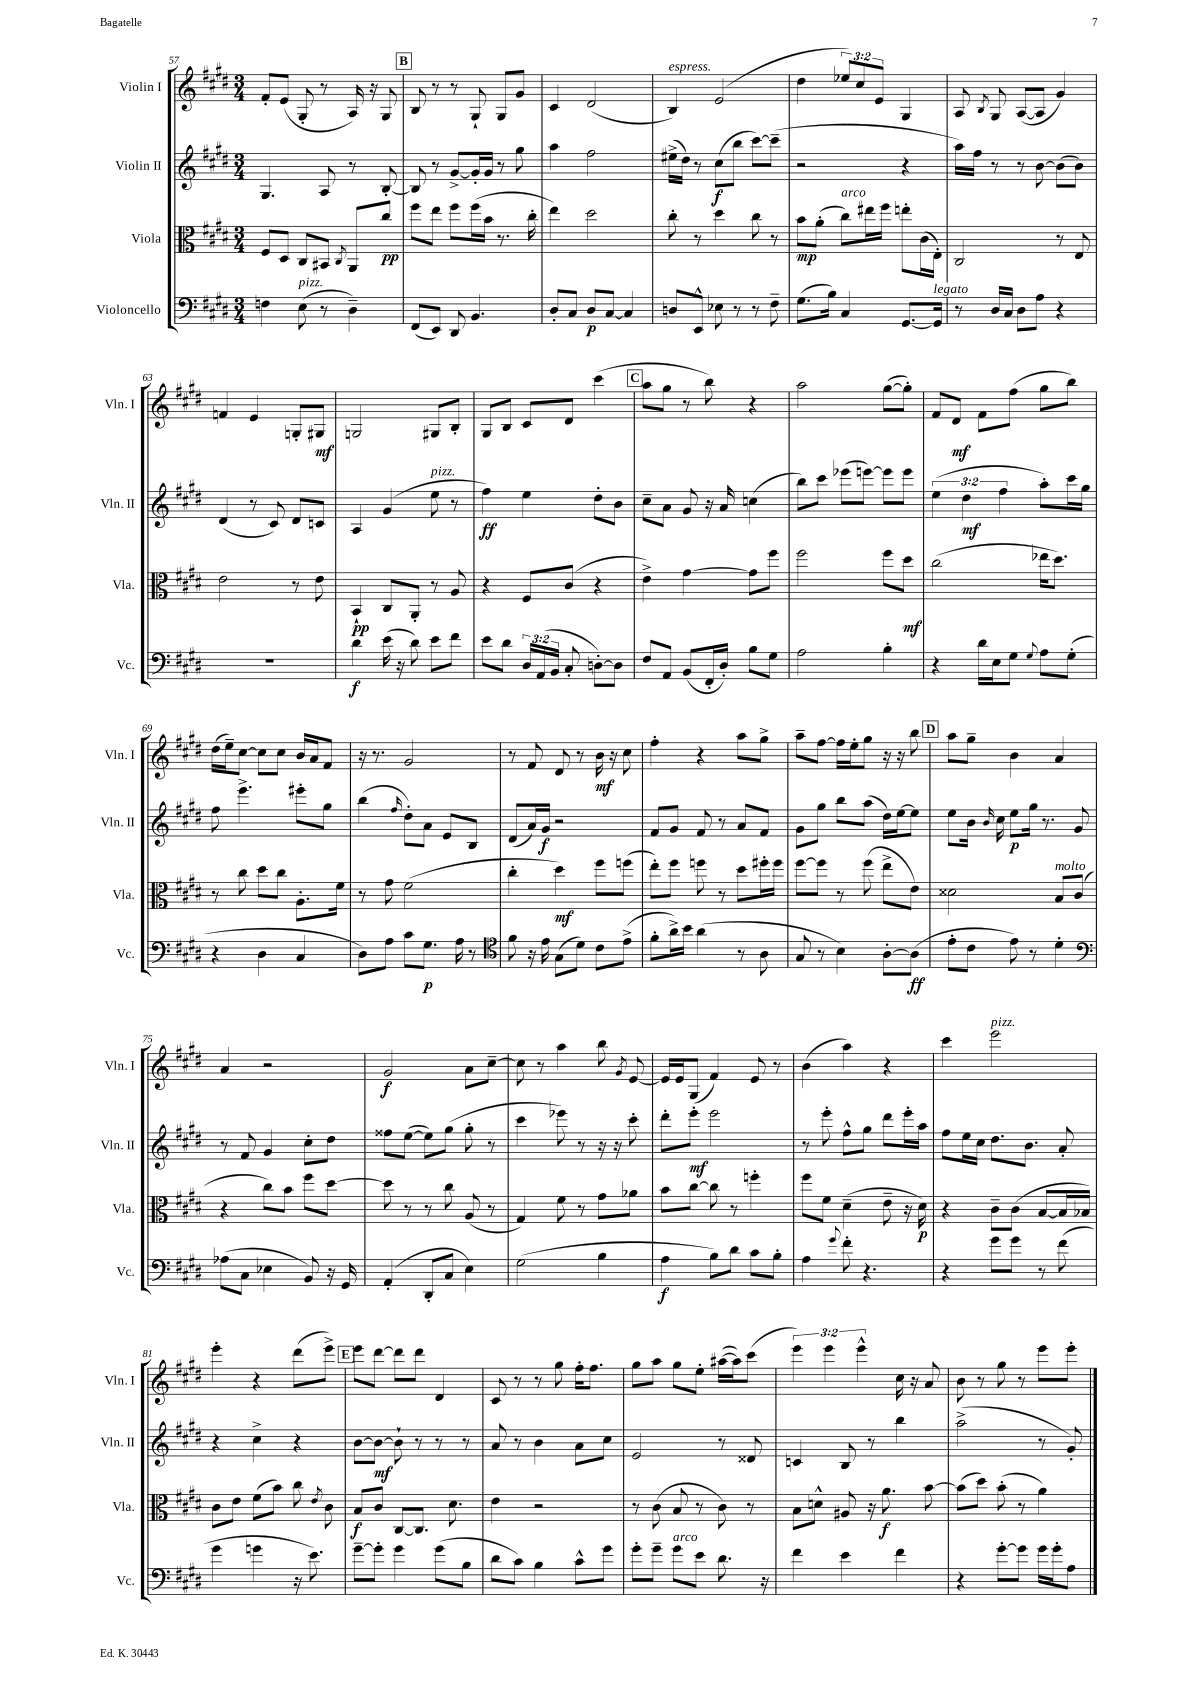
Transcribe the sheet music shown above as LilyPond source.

<<
\new StaffGroup <<
\new Staff = "s0" \with { instrumentName = "Violin I" shortInstrumentName = "Vln. I" } {
    \clef treble \key e \major \numericTimeSignature \time 3/4 \override Staff.TupletNumber.text = #tuplet-number::calc-fraction-text
    \autoBeamOff fis'8[-. e'8]( gis8-. r8 a16) r16 gis8 |
    \mark \markup { \box "B" } b8 r8 r8 gis8-! gis8[ gis'8] |
    cis'4 dis'2( |
    b4^\markup { \italic "espress." }) e'2( |
    dis''4 \tuplet 3/2 { ees''8[) cis''8 e'8] } gis4 |
    a8 \acciaccatura { b8 } gis8 a8[~( a8] gis'4) |
    f'4 e'4 g8[-. gis8]\mf |
    g2 gis8[ b8]-. |
    gis8[ b8] cis'8[ dis'8] cis'''4( |
    \mark \markup { \box "C" } a''8[ gis''8] r8 b''8) r4 |
    a''2 gis''8[~( gis''8]-.) |
    fis'8[ dis'8]\mf fis'8[ fis''8]( gis''8[ b''8]) |
    dis''16[( e''16--) cis''8]~ cis''8[ cis''8] b'16[ a'16 fis'8] |
    r16 r8. gis'2 |
    r8 fis'8 dis'8 r8 b'16\mf r16 cis''8 |
    fis''4-. r4 a''8[ gis''8]-> |
    a''8[-- fis''8]~ fis''16[ e''16-. gis''8] r16 r16 b''8 |
    \mark \markup { \box "D" } a''8[ gis''8]-- b'4 a'4 |
    a'4 r2 |
    gis'2\f a'8[ cis''8]~-- |
    cis''8 r8 a''4 b''8 \acciaccatura { gis'8 } e'8~ |
    e'16[ e'16 gis8]( fis'4) e'8 r8 |
    b'4( a''4) r4 |
    cis'''4 e'''2^\markup { \italic "pizz." } |
    e'''4-. r4 dis'''8[( e'''8]->) |
    \mark \markup { \box "E" } e'''8[ dis'''8]~ dis'''8[ dis'''8] dis'4 |
    cis'8 r8 r8 gis''8 fis''16[-. fis''8.] |
    gis''8[ a''8] gis''8[ e''8]-. ais''16[~( ais''16) cis'''8]( |
    \tuplet 3/2 { e'''4) e'''4 e'''4-^ } cis''16 r16 a'8 |
    b'8 r8 gis''8 r8 e'''8[ e'''8]-. \bar "|." |
}
\new Staff = "s1" \with { instrumentName = "Violin II" shortInstrumentName = "Vln. II" } {
    \clef treble \key e \major \numericTimeSignature \time 3/4 \override Staff.TupletNumber.text = #tuplet-number::calc-fraction-text
    \autoBeamOff gis4. a8 r8 b8~-. |
    \mark \markup { \box "B" } b8 r8 gis'8[~-> gis'16-. gis'16] r8 gis''8 |
    a''4 fis''2 |
    eis''16[->( dis''16]) r8 cis''8[\f( b''8] cis'''8[~) cis'''8]--( |
    r2 r4 |
    a''16[) fis''16] r8 r8 b'8~ b'8[( b'8]) |
    dis'4( r8 cis'8) dis'8[ c'8] |
    a4 gis'4( e''8^\markup { \italic "pizz." } r8 |
    fis''4\ff) e''4 dis''8[-. b'8] |
    \mark \markup { \box "C" } cis''8[-- a'8] gis'8 r16 a'16 c''4( |
    b''8[) cis'''8] ees'''8[( e'''8]~) e'''8[ e'''8] |
    \tuplet 3/2 { e''4( dis''4\mf fis''4 } a''8[-.) cis'''16 gis''16] |
    fis''8 e'''4.-> eis'''8[-. gis''8] |
    b''4( \grace { fis''16 } dis''8[-.) a'8] e'8[ b8] |
    dis'8[( a'16) gis'16]\f r2 |
    fis'8[ gis'8] fis'8 r8 a'8[ fis'8] |
    gis'8[ gis''8] b''8[ a''8]( dis''16[) e''16~ e''8] |
    \mark \markup { \box "D" } e''8[ b'16] \grace { b'16 } cis''16 e''8[\p gis''16] r8. gis'8 |
    r8 fis'8 gis'4 cis''8[-. dis''8] |
    fisis''8[ e''8]~( e''8[) gis''8]( gis''8-. r8 |
    cis'''4 ees'''8) r8 r16 r16 cis'''8-. |
    dis'''8[-. e'''8]-.\mf e'''2 |
    r8 e'''8-. fis''8[-^ gis''8] dis'''8[ e'''16-. a''16] |
    fis''8[ e''16 cis''16] dis''8.[ b'8.] a'8-. |
    r4 cis''4-> r4 |
    \mark \markup { \box "E" } b'8[~ b'8]~\mf b'8-! r8 r8 r8 |
    a'8 r8 b'4 a'8[ cis''8] |
    e'2 r8 disis'8 |
    c'4 b8 r8 b''4 |
    a''2->( r8 gis'8-.) \bar "|." |
}
\new Staff = "s2" \with { instrumentName = "Viola" shortInstrumentName = "Vla." } {
    \clef alto \key e \major \numericTimeSignature \time 3/4
    \autoBeamOff fis8[ dis8] cis8[ bis,8] \acciaccatura { cis8 } a,8[ cis''8]\pp |
    \mark \markup { \box "B" } fis''8[ e''8] fis''8[ fis''16( b'16] r8. cis''16-. |
    e''4) dis''2 |
    cis''8-. r8 dis''4 cis''8 r8 |
    b'8[\mp a'8]-.( cis''8[^\markup { \italic "arco" }) eis''16 fis''16] e''8[-. cis'16( e16]-.) |
    cis2 r8 e8 |
    e'2 r8 e'8 |
    b,4-!\pp cis8[ a,8]-. r8 a8 |
    r4 fis8[ cis'8]( r4 |
    \mark \markup { \box "C" } e'4->) gis'4~ gis'8[ fis''8] |
    fis''2 fis''8[ dis''8]\mf |
    cis''2( ees''16[ dis''8.]) |
    r8 cis''8 dis''8[ cis''8] a8.[-. fis'16] |
    r8 gis'8 fis'2( |
    cis''4-. dis''4\mf) fis''8[ f''8]( |
    e''8[-.) fis''8] f''8 r8 dis''8[ fis''16-. fis''16] |
    fis''8[~ fis''8] r8 fis''8( e''8[-> e'8]) |
    \mark \markup { \box "D" } disis'2 b8[^\markup { \italic "molto" } cis'8]( |
    r4 cis''8[) b'8] fis''8[ dis''8]~ |
    dis''8 r8 r8 cis''8 a8( r8 |
    gis4) fis'8 r8 gis'8[ aes'8] |
    b'8[ cis''8]~ cis''8 r8 f''4-. |
    fis''8[ fis'8] dis'4--( e'8-- r16 dis'16\p) |
    r4 cis'8[-- cis'8]( b8[~ b16 bes16]) |
    cis'8[ e'8] fis'8[( b'8]) cis''8 \acciaccatura { e'8 } cis'8 |
    \mark \markup { \box "E" } b8[\f cis'8] cis8[~ cis8.] dis'8. |
    e'4 r2 |
    r8 cis'8( b8 r8 cis'8) r8 |
    b8[ d'8]-^ ais8 r16 a'8.\f b'8~ |
    b'8[( dis''8]) b'8-.( r8 a'4) \bar "|." |
}
\new Staff = "s3" \with { instrumentName = "Violoncello" shortInstrumentName = "Vc." } {
    \clef bass \key e \major \numericTimeSignature \time 3/4 \override Staff.TupletNumber.text = #tuplet-number::calc-fraction-text
    \autoBeamOff f4 e8^\markup { \italic "pizz." }( r8 dis4--) |
    \mark \markup { \box "B" } fis,8[( e,8]) dis,8 b,4. |
    dis8[-. cis8] dis8[\p cis8]~ cis4 |
    d8[ e,8]-^ ees8 r8 r8 fis8-- |
    gis8.[( b16]) cis4 gis,8.[~ gis,16]^\markup { \italic "legato" } |
    r8 dis16[ cis16] dis8[ a8] r4 |
    R2. |
    dis'4\f e'16( r16 dis'8) e'8[ fis'8] |
    e'8[ dis'8] \tuplet 3/2 { dis16[ a,16( b,16] } cis8-. d8[~-.) d8] |
    \mark \markup { \box "C" } fis8[ a,8] b,8[( fis,16-. dis16]-.) b8[ gis8] |
    a2 b4-. |
    r4 dis'16[ e16 gis8] \appoggiatura { gis8 } a8[ gis8]-.( |
    r4 dis4 cis4 |
    dis8[) a8] cis'8[ gis8.]\p a16 r8 |
    \clef tenor fis'8 r16 e'16 gis8[( dis'8]) cis'8[ e'8]->( |
    fis'8[-. a'16->) b'16] a'4( r8 a8 |
    gis8 r8 b4) a8[~-. a8]\ff( |
    \mark \markup { \box "D" } e'8[-. cis'8] e'8) r8 dis'4-. |
    \clef bass aes8[( cis8] ees4 b,8) r16 gis,16 |
    a,4-.( dis,8[-. cis8] e4) |
    gis2( b4 |
    a4\f b8[) dis'8] cis'8[ b8]-. |
    a4 \appoggiatura { gis'8 } fis'8-. r4. |
    r4 gis'8[ gis'8] r8 fis'8( |
    gis'4 g'4 r16 e'8.) |
    \mark \markup { \box "E" } gis'8[~-- gis'8]-. gis'4 gis'8[( b8] |
    dis'8[ cis'8]) b4 cis'8[-^ gis'8] |
    gis'8[-. gis'8]-- gis'8[^\markup { \italic "arco" } e'8] dis'8. r16 |
    fis'4 e'4 fis'4 |
    r4 gis'8[~-. gis'8] gis'16[ gis'16-. a8] \bar "|." |
}
>>
>>
\layout { \context { \Score currentBarNumber = #57 } }
